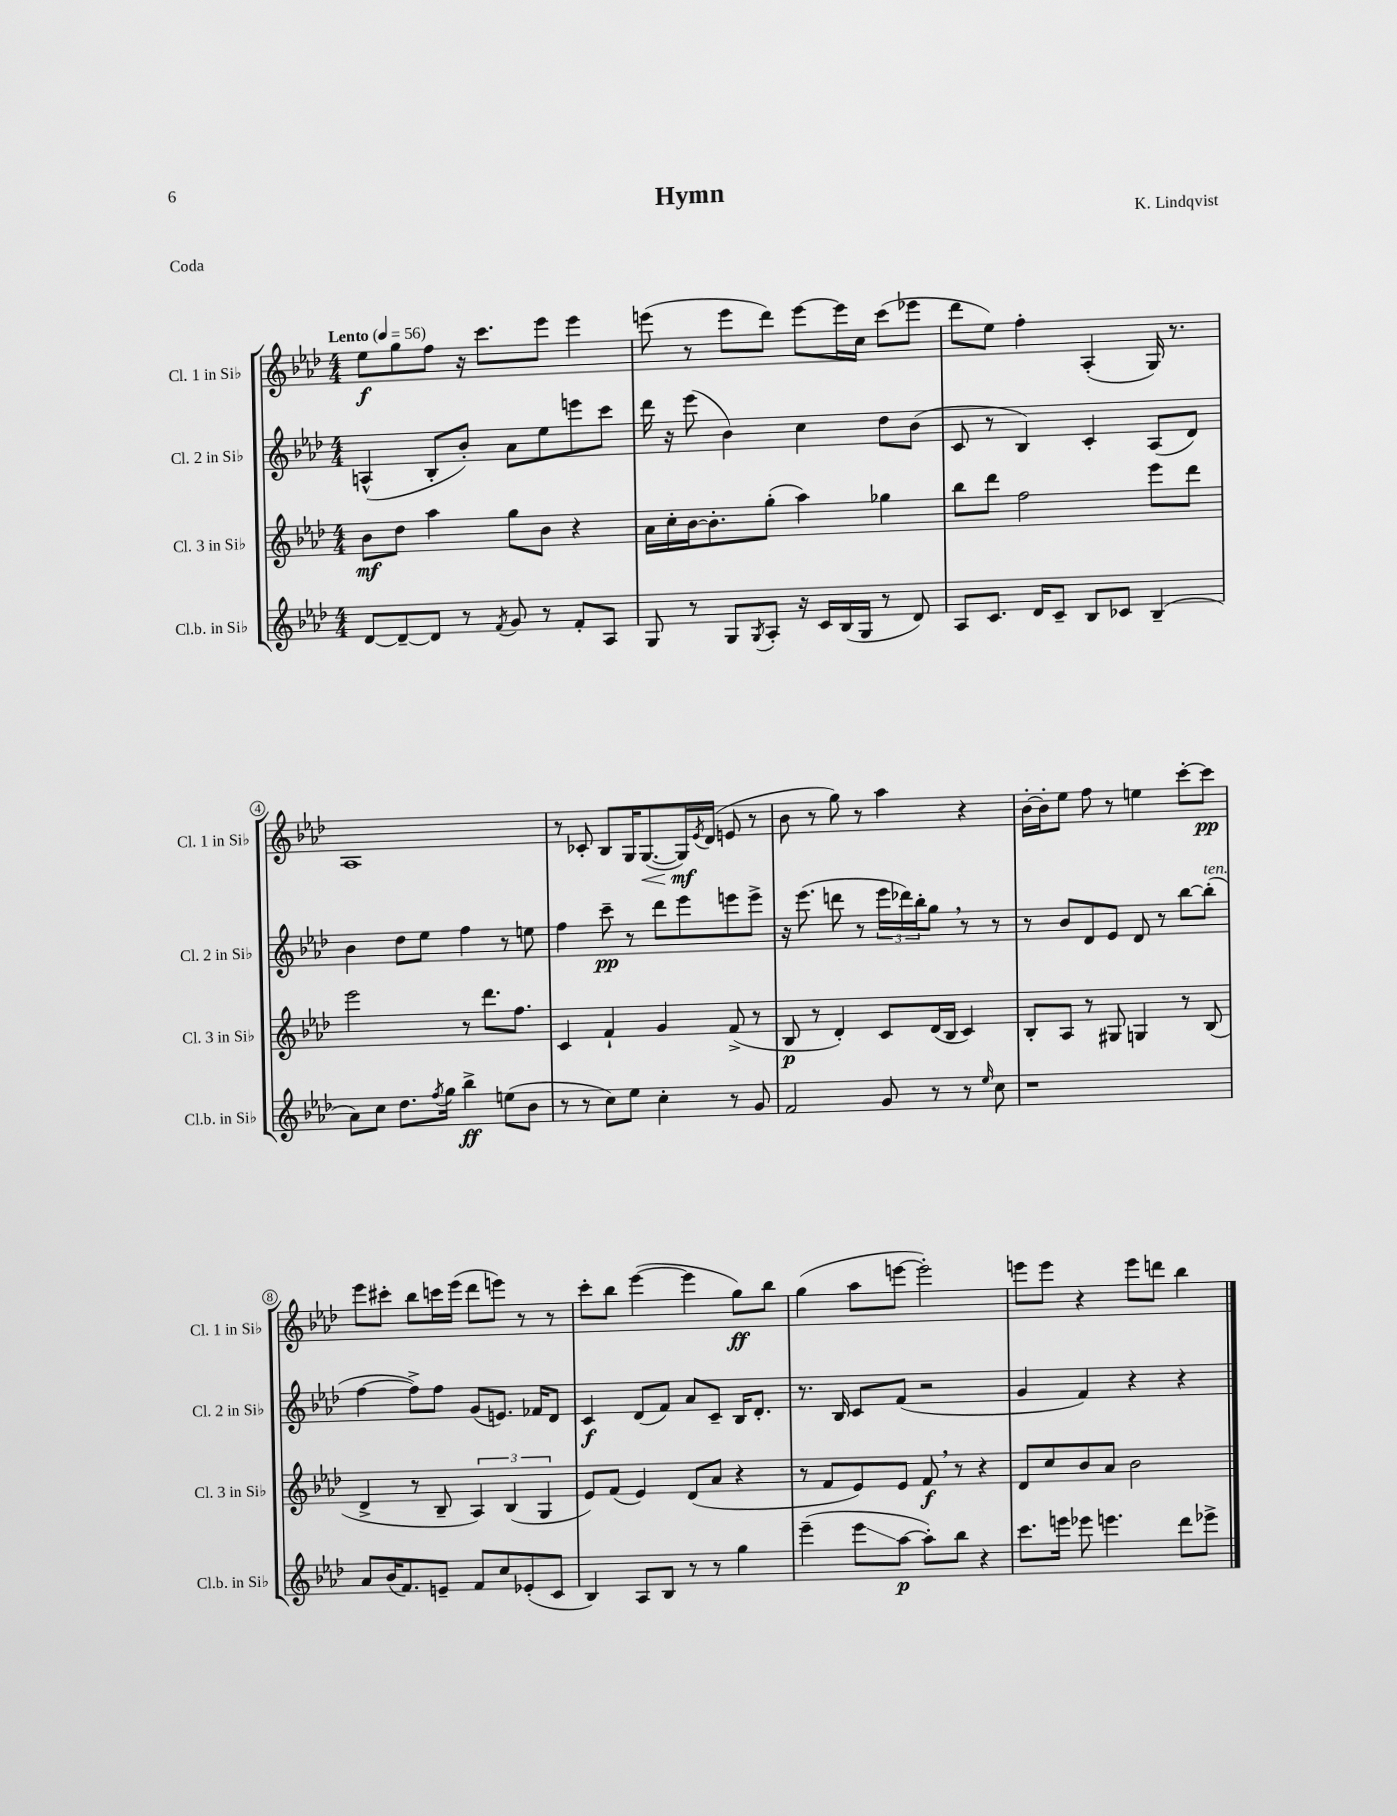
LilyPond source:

\header { title = "Hymn" composer = "K. Lindqvist" piece = "Coda" }
<<
\new StaffGroup <<
\new Staff = "s0" \with { instrumentName = "Cl. 1 in Sib" shortInstrumentName = "Cl. 1 in Sib" } {
    \clef treble \key aes \major \numericTimeSignature \time 4/4 \tempo "Lento" 4 = 56
    ees''8\f g''8 f''8 r16 c'''8. ees'''8 ees'''4 |
    e'''8( r8 e'''8 des'''8) e'''8~ e'''16 c''16 c'''8( ees'''8 |
    des'''8 ees''8) f''4-. aes4-.( g16) r8. |
    aes1 |
    r8 ces'8-. bes8 g16 g8.~\<( g16\mf\!) \acciaccatura { ees'8 } des'16( e'8 r8 |
    bes'8 r8 g''8) r8 aes''4 r4 |
    bes'16~-. bes'16-. ees''8 f''8 r8 e''4 c'''8~-. c'''8\pp |
    ees'''8 cis'''8-. bes''8 c'''16 ees'''16( des'''8 e'''8) r8 r8 |
    c'''8-. bes''8 ees'''4~( ees'''4 g''8\ff) bes''8 |
    g''4( aes''8 e'''8~ e'''2-.) |
    e'''8 e'''8 r4 e'''8 d'''8 bes''4 \bar "|." |
}
\new Staff = "s1" \with { instrumentName = "Cl. 2 in Sib" shortInstrumentName = "Cl. 2 in Sib" } {
    \clef treble \key aes \major \numericTimeSignature \time 4/4
    a4-^( bes8-. bes'8-.) aes'8 ees''8 e'''8 c'''8 |
    des'''16 r16 ees'''8( bes'4) c''4 des''8 bes'8( |
    c'8 r8 bes4) c'4-. aes8( des'8) |
    bes'4 des''8 ees''8 f''4 r8 e''8 |
    f''4 c'''8--\pp r8 des'''8 ees'''8 e'''8 e'''8-> |
    r16 ees'''8.( d'''8 r8 \tuplet 3/2 { ees'''16 des'''16) bes''16-. } g''8 \breathe r8 r8 |
    r8 bes'8 des'8 ees'8 des'8 r8 bes''8~ bes''8-.^\markup { \italic "ten." }( |
    f''4~ f''8->) f''8 g'8( e'8.) fes'16 des'8 |
    c'4\f des'8( f'8) aes'8 c'8-- bes16 des'8.-. |
    r8. bes16 c'8 f'8( r2 |
    g'4 f'4) r4 r4 \bar "|." |
}
\new Staff = "s2" \with { instrumentName = "Cl. 3 in Sib" shortInstrumentName = "Cl. 3 in Sib" } {
    \clef treble \key aes \major \numericTimeSignature \time 4/4
    bes'8\mf des''8 aes''4 g''8 bes'8 r4 |
    aes'16 c''16-. bes'16~ bes'8.-. g''8-.( aes''4) ges''4 |
    bes''8 des'''8 f''2 ees'''8 des'''8 |
    ees'''2 r8 des'''8. f''8. |
    c'4 f'4-! g'4 f'8->( r8 |
    bes8\p r8 des'4-.) c'8 des'16( bes16 c'4) |
    bes8-. aes8 r8 gis8 g4 r8 bes8( |
    des'4-> r8 bes8-- \tuplet 3/2 { aes4) bes4( g4 } |
    ees'8) f'8( ees'4) des'8( aes'8 r4 |
    r8 f'8 ees'8) ees'8 f'8\f \breathe r8 r4 |
    des'8 c''8 bes'8 aes'8 bes'2 \bar "|." |
}
\new Staff = "s3" \with { instrumentName = "Cl.b. in Sib" shortInstrumentName = "Cl.b. in Sib" } {
    \clef treble \key aes \major \numericTimeSignature \time 4/4
    des'8~ des'8~-- des'8 r8 \acciaccatura { f'8 } g'8 r8 f'8-. aes8 |
    g8 r8 g8 \acciaccatura { g8 } aes8-. r16 c'16 bes16( g16 r8 des'8) |
    aes8 c'8. des'16 c'8-- bes8 ces'8 bes4--( |
    aes'8) c''8 des''8. \acciaccatura { f''8 } g''16 bes''4->\ff e''8( bes'8 |
    r8 r8 c''8) ees''8 c''4-. r8 g'8 |
    f'2 g'8 r8 r8 \grace { ees''16 } c''8 |
    r1 |
    aes'8 bes'16( f'8.) e'8-- f'8 c''8 ees'8-.( c'8 |
    bes4) aes8 bes8 r8 r8 g''4 |
    ees'''4--( ees'''8\glissando aes''8~\p aes''8-.) bes''8 r4 |
    c'''8. e'''16 ees'''8 e'''4. des'''8 ees'''8-> \bar "|." |
}
>>
>>
\layout { \context { \Score \override BarNumber.stencil = #(make-stencil-circler 0.1 0.3 ly:text-interface::print) } }
